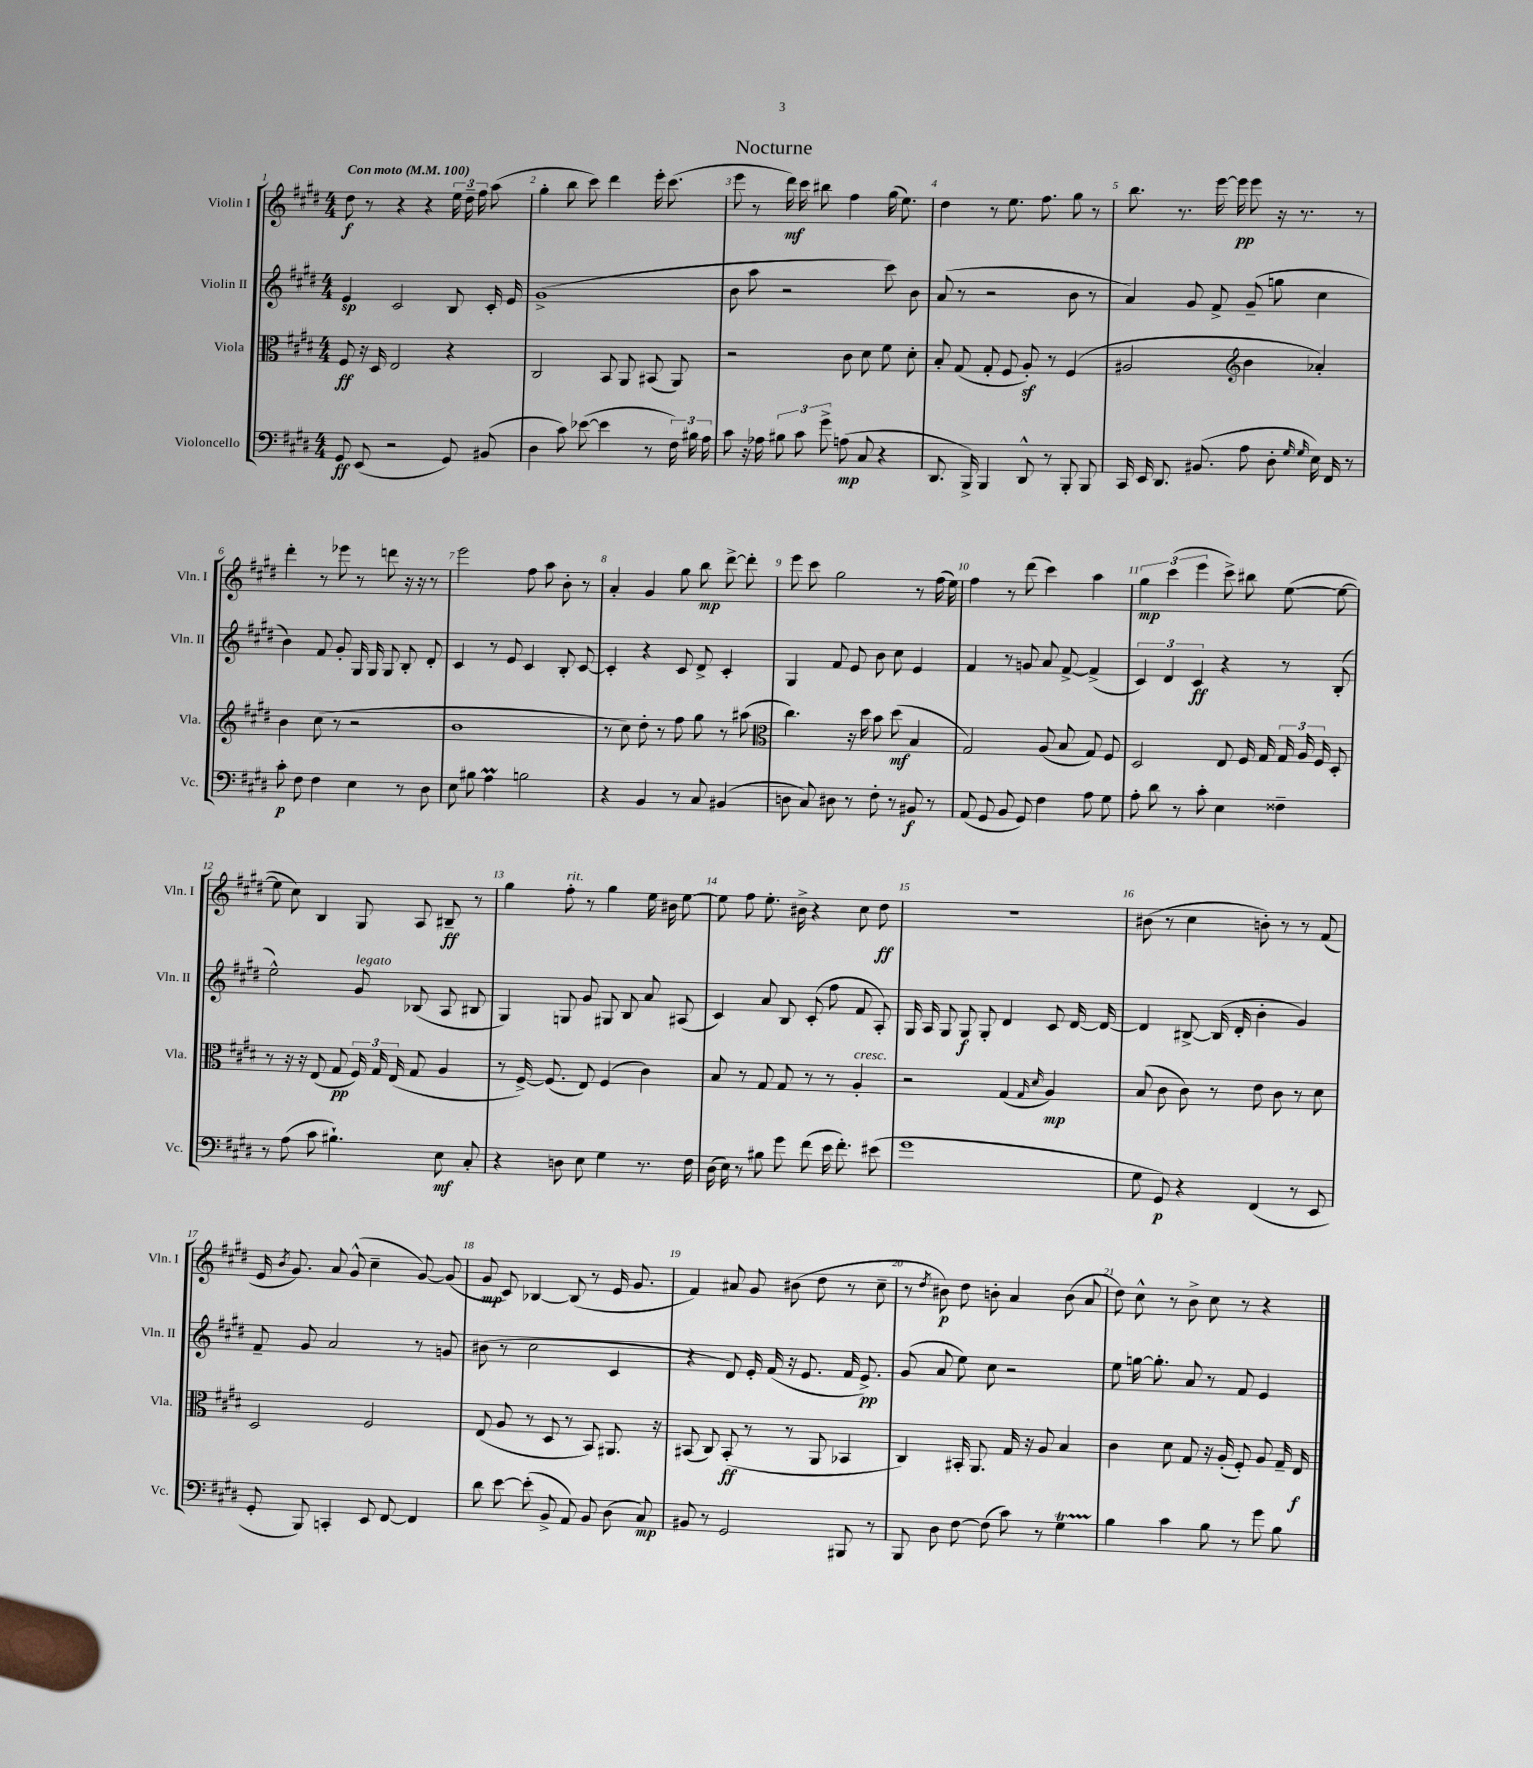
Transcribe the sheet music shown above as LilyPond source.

\header { title = "Nocturne" }
<<
\new StaffGroup <<
\new Staff = "s0" \with { instrumentName = "Violin I" shortInstrumentName = "Vln. I" } {
    \clef treble \key e \major \numericTimeSignature \time 4/4 \tempo "Con moto" 4 = 100
    \autoBeamOff dis''8\f r8 r4 r4 \tuplet 3/2 { e''16 dis''16-- fis''16 } a''8( |
    gis''4-. b''8 cis'''8) dis'''4 e'''16-. cis'''8.( |
    e'''8 r8 dis'''16\mf) cis'''16 bis''8 fis''4 gis''16( e''8.) |
    dis''4 r8 e''8. fis''8. gis''8 r8 |
    b''8. r8. e'''16~ e'''16\pp e'''8 r16 r8. r8 |
    dis'''4-. r8 ees'''8 r8 d'''8 r16 r16 r8 |
    e'''2 fis''8 a''8 b'8-. r8 |
    a'4-. gis'4 gis''8 b''8\mp dis'''8~-> dis'''8-. |
    e'''8 cis'''8 gis''2 r8 fis''16( e''16) |
    fis''4 r8 dis'''8( cis'''4) a''4 |
    \tuplet 3/2 { gis''4\mp cis'''4( e'''4 } cis'''8->) bis''8 e''8~( e''8~ |
    e''8 cis''8) b4 gis8 a8 bis8--\ff r8 |
    gis''4 fis''8-.^\markup { \italic "rit." } r8 gis''4 e''16 bis'16 e''8~ |
    e''8 fis''8 e''8.-. bis'16-> r4 cis''8 dis''8\ff |
    R1 |
    bis'8( r8 cis''4 b'8-.) r8 r8 fis'8( |
    e'16 \acciaccatura { b'8 } gis'8.) a'8 gis'8-^( cis''4-- gis'8~) gis'8( |
    gis'8\mp cis'8) bes4~ bes8( r8 e'16 gis'8. |
    fis'4) ais'8 gis'8 bis'8( dis''8 r8 cis''8-- |
    r8 \acciaccatura { dis''8 } bis'8\p) dis''8 b'8-. a'4 b'8( a'8 |
    dis''8) cis''8-^ r8 b'8-> cis''8 r8 r4 \bar "|." |
}
\new Staff = "s1" \with { instrumentName = "Violin II" shortInstrumentName = "Vln. II" } {
    \clef treble \key e \major \numericTimeSignature \time 4/4
    \autoBeamOff e'4\sp cis'2 b8 cis'16-. e'16 |
    gis'1->( |
    b'8 a''8 r2 cis'''8) b'8 |
    a'8( r8 r2 b'8 r8 |
    a'4) gis'8 fis'8-> gis'8--( g''8 cis''4 |
    b'4) fis'8 gis'8-. gis16 gis16 gis8 b8-. dis'8-. |
    cis'4 r8 e'8 cis'4 b8-. cis'8~ |
    cis'4-. r4 cis'8 dis'8-> cis'4-. |
    gis4 fis'8 e'8 b'8 cis''8 e'4 |
    fis'4 r8 g'8 a'8 fis'8~-> fis'4->( |
    \tuplet 3/2 { cis'4) dis'4 cis'4\ff } r4 r8 b8-.( |
    e''2-^) gis'8^\markup { \italic "legato" } bes8( a8 bis8 |
    gis4) g8 gis'8 gis8 b8 a'8 ais8( |
    cis'4) a'8 b8 cis'8-.( fis''8 fis'8 a8-.) |
    gis16 a16 gis8 gis8\f gis8-. dis'4 cis'8 dis'16~ dis'16~ |
    dis'4 bis8~-> bis16( dis'16-. b'4-. gis'4) |
    fis'8-- gis'8 a'2 r8 g'8 |
    bis'8( r8 cis''2 cis'4 |
    r4 dis'8) e'16-. fis'16( r16 e'8. fis'16 e'8.->\pp) |
    gis'8( a'8 e''8) cis''8 r2 |
    e''8 g''16~ g''8.-. a'8 r8 fis'8 e'4 \bar "|." |
}
\new Staff = "s2" \with { instrumentName = "Viola" shortInstrumentName = "Vla." } {
    \clef alto \key e \major \numericTimeSignature \time 4/4
    \autoBeamOff fis8\ff r16 dis16 e2 r4 |
    cis2 b,8 a,8 bis,8( a,8) |
    r2 cis'8 dis'8 fis'8 dis'8-. |
    b8-. gis8( gis8-. fis8 a8-.\sf) r8 fis4( |
    ais2 \clef treble b'4 aes'4-.) |
    b'4 cis''8( r8 r2 |
    b'1 |
    r8 cis''8) dis''8-. r8 fis''8 gis''8 r8 ais''8( |
    \clef alto cis''4.) r16 dis''16 b'8 dis''8\mf( b4 |
    gis2) a8( b8 gis8) fis8 |
    dis2 e8 fis16 gis16 \tuplet 3/2 { gis16 a16 fis16 } dis8-. |
    r8 r16 r16 e8( gis8\pp \tuplet 3/2 { fis16) gis16 e16( } gis8 a4 |
    r8 fis16~->) fis8.( e8) fis4( cis'4) |
    b8 r8 gis8 gis8 r8 r8 a4-.^\markup { \italic "cresc." } |
    r2 gis4( \grace { gis16 dis'16 } a4\mp) |
    b8( cis'8 cis'8) r8 e'8 cis'8 r8 dis'8 |
    dis2 fis2 |
    e8( a8 r8 dis8 r8 b,8) ais,8. r16 |
    bis,8( cis8) bis,8-.\ff( r8 r8 a,8 bes,4 |
    cis4) bis,16-. a,8. gis16 r16 a8 b4 |
    cis'4 dis'8 gis8 r16 a16-.( fis8-.) a8 gis16-- e16\f \bar "|." |
}
\new Staff = "s3" \with { instrumentName = "Violoncello" shortInstrumentName = "Vc." } {
    \clef bass \key e \major \numericTimeSignature \time 4/4
    \autoBeamOff gis,8\ff e,8( r2 gis,8) bis,8( |
    dis4 cis'8) ees'8~( ees'4 r8 \tuplet 3/2 { fis16) bis16 a16 } |
    cis'8 r16 aes16 \tuplet 3/2 { bis8 cis'8 gis'8-> } a8\mp( cis8 r4 |
    dis,8. b,,16->) b,,4 dis,8-^ r8 b,,8-. b,,8 |
    cis,16 e,16 dis,8. bis,8.( a8 dis8-. \grace { gis16 gis16 } e16) fis,16 r8 |
    cis'8-.\p fis8 fis4 e4 r8 dis8 |
    e8 bis8 a4\prall b2 |
    r4 b,4 r8 cis8 bis,4( |
    d8 cis8) dis8 r8 fis8-. r8 bis,8\f r8 |
    a,8( gis,8 b,8 gis,8) fis4 a8 gis8 |
    a8-. dis'8 r8 cis'8-. e4 fisis4-- |
    r8 a8( cis'8 bis4.-!) e8\mf cis8-. |
    r4 d8 e8 gis4 r8. fis16 |
    dis16( e16) r8 bis8 gis'8 fis'8( e'16 fis'8.-.) eis'8( |
    gis'1 |
    gis8 gis,8\p) r4 fis,4( r8 e,8 |
    gis,8-. b,,8) c,4-. e,8 fis,8~ fis,4 |
    dis'8 e'8~ e'8-.( b,8-> a,8) b,8 dis8( cis8\mp) |
    bis,8 r8 gis,2 bis,,8 r8 |
    b,,8 dis8 fis8~ fis8( cis'8) r8 gis4\startTrillSpan |
    b4\stopTrillSpan cis'4 b8 r8 gis'8 b8 \bar "|." |
}
>>
>>
\layout { \context { \Score \override BarNumber.break-visibility = ##(#f #t #t) barNumberVisibility = #all-bar-numbers-visible } }
